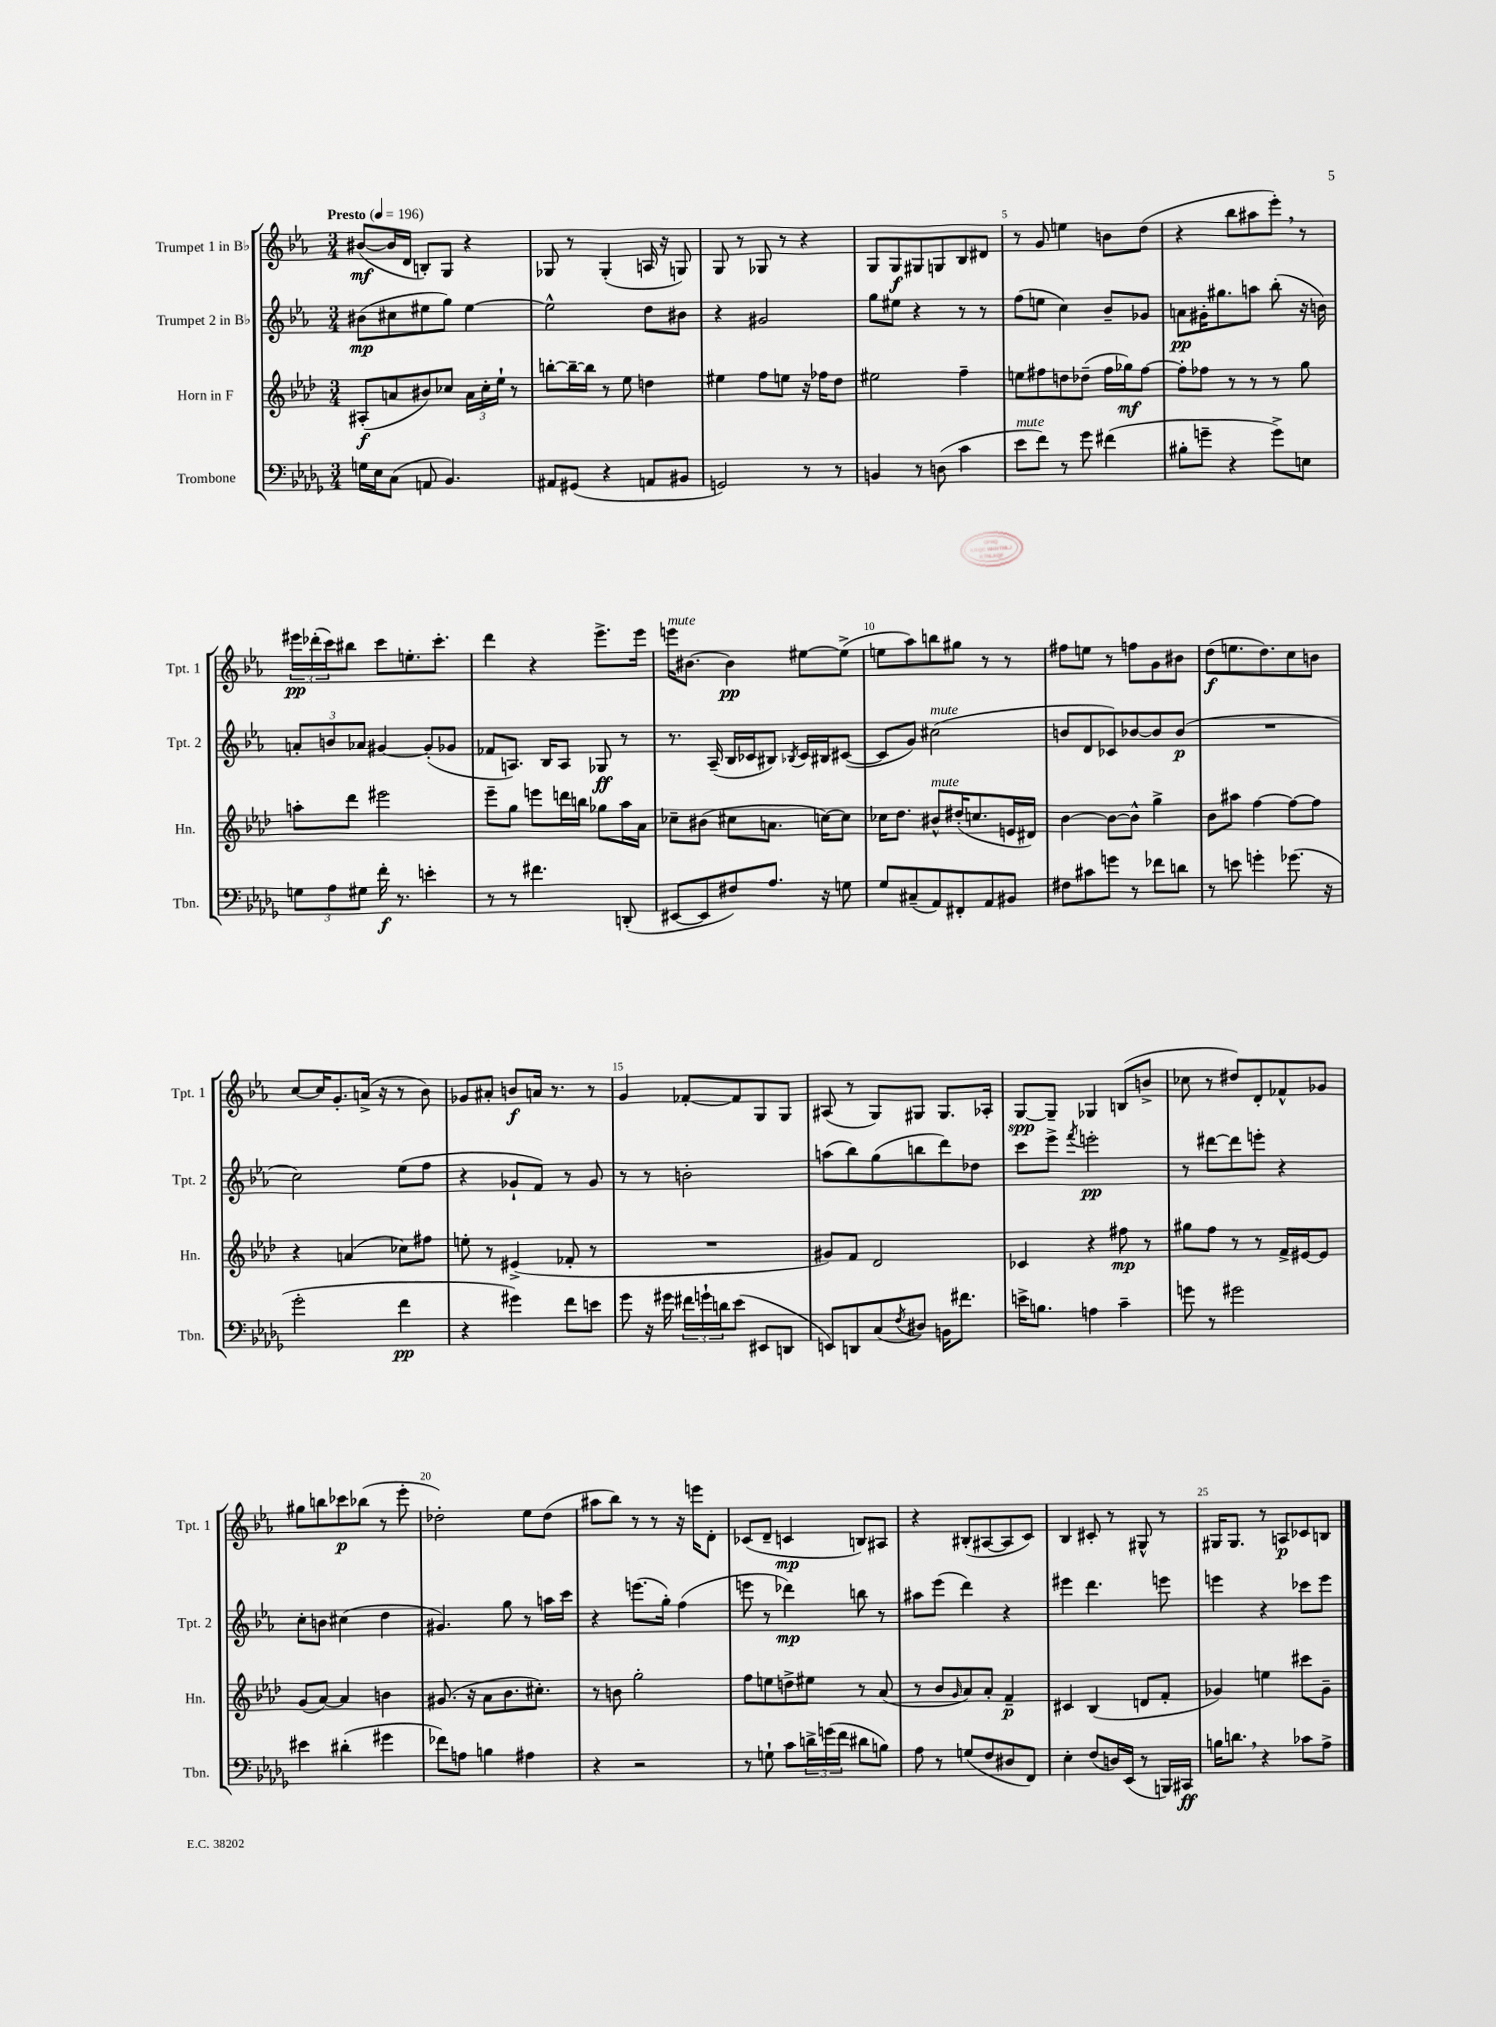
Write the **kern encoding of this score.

**kern	**kern	**kern	**kern
*staff4	*staff3	*staff2	*staff1
*clefF4	*clefG2	*clefG2	*clefG2
*k[b-e-a-d-g-]	*k[b-e-a-d-]	*k[b-e-a-]	*k[b-e-a-]
*M3/4	*M3/4	*M3/4	*M3/4
*MM196	*MM196	*MM196	*MM196
16G	(8A#'	(8b#	([8b#
16E-	.	.	.
(8C	8a	8cc#	16b#]
.	.	.	16d
8AA	8b#)	8ee#	8B')
4.BB-)	8cc-	8gg)	8G
.	24a	[4ee#	4r
.	24cc-'	.	.
.	24ee-`	.	.
.	8r	.	.
=	=	=	=
8AA#	[8bb'	2ee#^^]	8G-
(8GG#	16bb~_	.	8r
.	16bb]	.	.
4r	8r	.	(4G-'
.	8ee-	.	.
8AA	4dd	8dd	16A
.	.	.	16r
8BB#	.	8b#	8G)
=	=	=	=
2GG)	4ee#	4r	8G
.	.	.	8r
.	8ff	2g#	8G-
.	8ee	.	8r
8r	16r	.	4r
.	16ff-	.	.
8r	8dd-	.	.
=	=	=	=
4BB	2ee#	8gg	8G
.	.	8ee#	8G
8r	.	4r	8G#
(8D	.	.	8G
4c	4ff~	8r	8B-
.	.	8r	8d#
=	=	=	=
8e-	8ee	(8ff	8r
8f)	8ff#	8ee	8g
8r	8dd	4cc)	4ee
8g-	(8dd-~	.	.
(4f#	16ff#	8b-~	8b
.	16gg-)	.	.
.	[8ff#	8g-	(8dd
=	=	=	=
8B#'	8ff#']	8a	4r
8g~	8ff-	16g#'	.
.	.	8.gg#	.
4r	8r	.	8bb-
.	8r	8aa	8aa#
8g^)	8r	(8bb-'	8eee-')
8E	8gg	16r	8r
.	.	16b)	.
=	=	=	=
12G	8aa'	12a'	24eee#
.	.	.	(24ddd-'
12A-	.	12b	24ccc)
.	8ddd-	.	8bb#
12G#	.	12a-	.
16f'	2eee#	[4g#	8ccc
8.r	.	.	.
.	.	.	8.ee'
4e'	.	(8g#']	.
.	.	.	8.ccc'
.	.	8g-	.
=	=	=	=
8r	8eee-~	8f-	4ddd
8r	8gg	8.A)	.
4.f#	8eee	.	4r
.	.	16B-	.
.	16ddd	8A	.
.	16bb	.	.
.	8gg-	8G-	8.eee-^
(8DD'	16aa-	8r	.
.	16a-	.	16eee-
=	=	=	=
[8EE#	8cc-~	8.r	16eee
.	.	.	[8.b#
8EE#]	(8b#	.	.
.	.	(16A-~	.
8F#)	8cc#	16B-	4b#]
.	.	16c-	.
8.A-	8.a	8B#)	.
.	.	8qB-	.
.	.	16c-	[8ee#
16r	[16cc)	16B#	.
8G	8cc]	([8c#	(8ee#^]
=	=	=	=
8G-	16cc-	8c#]	8ee
.	8.dd-	.	.
(8C#~	.	8g)	8aa-)
8AA-)	8b#^^	(2cc#	8bb
8FF#'	(16dd#'	.	8gg#
.	8.cc	.	.
8AA-	.	.	8r
8BB#	16e	.	8r
.	16d#)	.	.
=	=	=	=
8F#	[4b-	8b	8ff#
8c#	.	8d	8ee
8g	8b-_	8c-)	8r
8r	8b-^^]	[8b-	8ff
8f-	4gg^	8b-]	8g
8d	.	(8b-	8b#
=	=	=	=
8r	8b-	2.r	(8dd
8e	8aa#	.	8.ee
4g'	[4ff	.	.
.	.	.	8.dd)
(8.g-	8ff_	.	8cc
.	8ff]	.	8b
16r	.	.	.
=	=	=	=
2g-'	4r	2cc)	[8cc
.	.	.	16cc]
.	.	.	8.g'
.	(4a	.	.
.	.	.	(16a^
.	.	.	16r
4f	8cc-)	(8ee-	8r
.	8ff#	8ff	8b-)
=	=	=	=
4r	8ee'	4r	8g-
.	8r	.	8a#'
4g#)	(4e#^	8g-`	8b
.	.	8f)	16a
.	.	.	8.r
8f	8f-'	8r	.
8e	8r	8g-	8r
=	=	=	=
8g-	2.r	8r	4g
16r	.	8r	.
16g#	.	.	.
24f#	.	2b'	[8f-'
24g`	.	.	.
24d	.	.	.
(8e-	.	.	8f-]
8EE#	.	.	8G
8DD	.	.	8G
=	=	=	=
8EE)	8g#)	(8aa	(8A#
8DD	8f	8bb-)	8r
(8C	2d-	(8gg	8G)
8qF	.	.	.
8D#)	.	8bb	8G#
16BB	.	8ddd)	8.G#
8.f#	.	.	.
.	.	8dd-	.
.	.	.	16A-'
=	=	=	=
16e^	4c-	8ccc	[8G
8.B	.	.	.
.	.	8eee-^	8G~]
.	.	8qfff	.
4A	4r	2eee'	4G-
4c~	8ff#	.	(8B
.	8r	.	8b^
=	=	=	=
8g	8gg#	8r	8cc-
8r	8ff	[8ddd#	8r
2g#	8r	8ddd#]	8dd#)
.	8r	8eee'	8d'
.	16f^	4r	8f-^^
.	[16e#	.	.
.	8e#]	.	8g-
=	=	=	=
4e#	(8g	8cc'	8gg#
.	[8a-)	8b	8bb
(4d#'	4a-]	(4cc#	8ccc-
.	.	.	(8bb-
4g#	4b	4dd	8r
.	.	.	8eee-'
=	=	=	=
8f-)	(8.g#	4.g#)	2dd-')
8A	.	.	.
.	16r	.	.
4B	8a-	.	.
.	8.b-	8gg	.
4A#	.	8r	8ee-
.	8.cc#')	.	.
.	.	16aa	(8dd-
.	.	16ccc	.
=	=	=	=
4r	8r	4r	8aa#
.	8b	.	8bb-)
2r	2gg'	(8.eee	8r
.	.	.	8r
.	.	16gg')	.
.	.	(4ff	16r
.	.	.	16eee
.	.	.	8d'
=	=	=	=
8r	8ff	8eee	(8c-
8G`	8ee	8r	8d~
8c	8dd^	4ddd-)	4c
24d^	8ee#	.	.
(24g	.	.	.
24f	.	.	.
8d#	8r	8bb	8B)
8B)	(8a-	8r	8A#
=	=	=	=
8A-	8r	8aa#	4r
8r	8b-	(8eee-	.
.	16qqg	.	.
(8G	8a-)	4ddd)	(8B#'
8F	8a-'	.	[8A#
8D#	4f~	4r	8A#]
8FF)	.	.	8c)
=	=	=	=
4E-'	4c#	4eee#	4B-
(8F	(4B-	4.ddd	8c#'
16D)	.	.	8r
(16EE-	.	.	.
8r	8d	.	8G#^^
16BBB)	8f'	8eee	8r
16CC#	.	.	.
=	=	=	=
16B	4g-)	4eee	16G#
8.d	.	.	8.G#
4r	4ee	4r	8r
.	.	.	8A
8c-	8ccc#	8ccc-	8c-
8A-^	8g-~	8eee	8B
==	==	==	==
*-	*-	*-	*-
